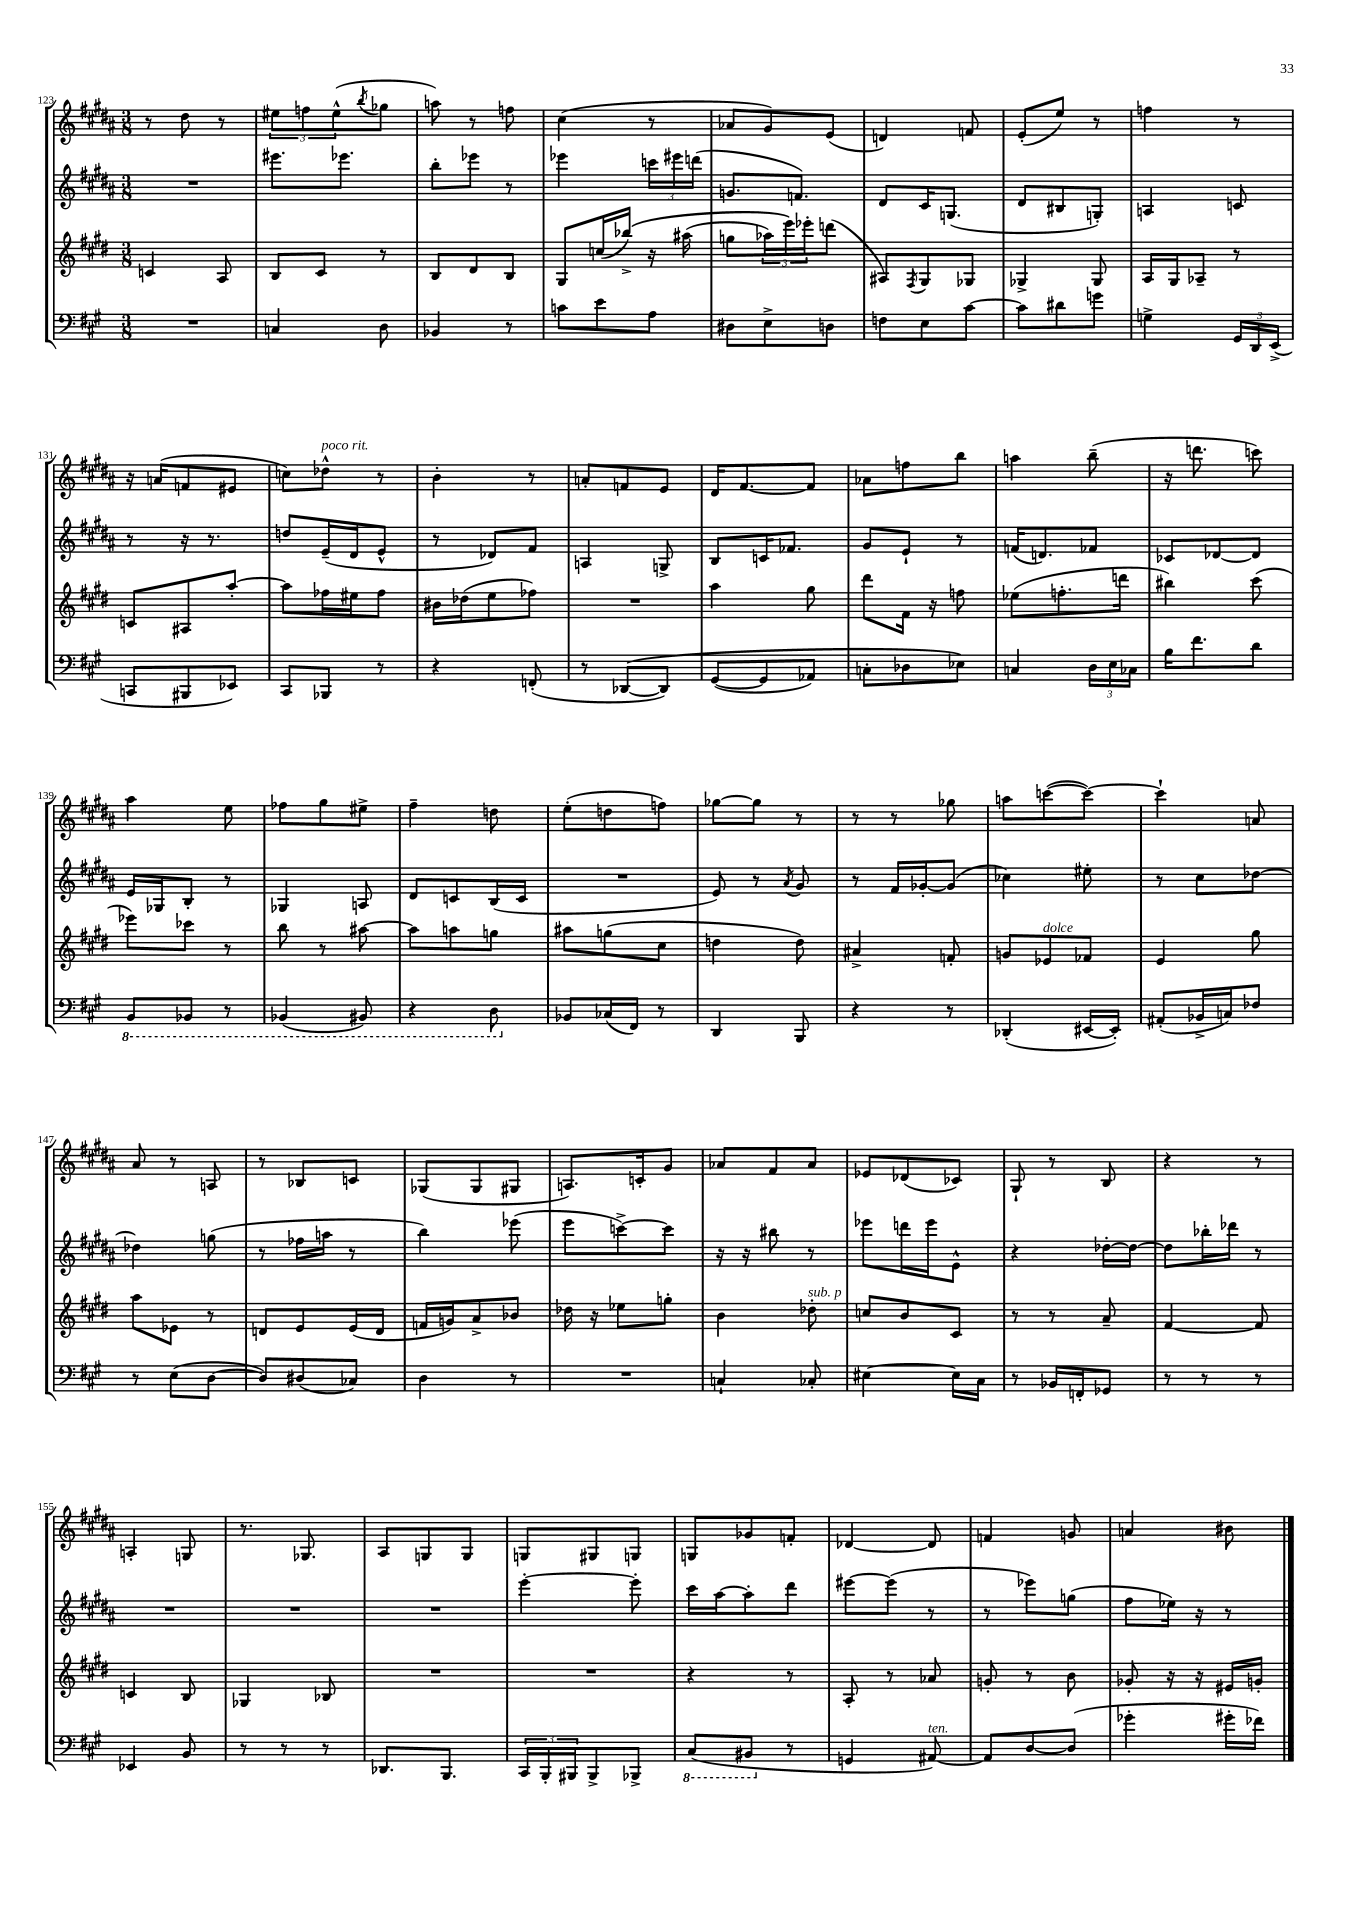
<<
\new StaffGroup <<
\new Staff = "s0" {
    \clef treble \key b \major \numericTimeSignature \time 3/8
    r8 dis''8 r8 |
    \tuplet 3/2 { eis''8 f''8 eis''8-^( } \acciaccatura { b''8 } ges''8 |
    a''8) r8 f''8 |
    cis''4( r8 |
    aes'8 gis'8) e'8( |
    d'4) f'8 |
    e'8-.( e''8) r8 |
    f''4 r8 |
    r16 a'16( f'8 eis'8 |
    c''8) des''8-^^\markup { \italic "poco rit." } r8 |
    b'4-. r8 |
    a'8-. f'8 e'8 |
    dis'16 fis'8.~ fis'8 |
    aes'8 f''8 b''8 |
    a''4 b''8--( |
    r16 d'''8. c'''8) |
    ais''4 e''8 |
    fes''8 gis''8 eis''8-> |
    fis''4-- d''8 |
    e''8-.( d''8 f''8) |
    ges''8~ ges''8 r8 |
    r8 r8 ges''8 |
    a''8 c'''8~( c'''8~) |
    c'''4-! a'8 |
    ais'8 r8 a8 |
    r8 bes8 c'8 |
    ges8( ges8 gis8 |
    a8.) c'16-. gis'8 |
    aes'8 fis'8 aes'8 |
    ees'8 des'8( ces'8) |
    gis8-! r8 b8 |
    r4 r8 |
    a4-. g8 |
    r8. ges8. |
    ais8 g8 g8 |
    g8 gis8 g8 |
    g8 ges'8 f'8-. |
    des'4~ des'8 |
    f'4 g'8 |
    a'4 bis'8 \bar "|." |
}
\new Staff = "s1" {
    \clef treble \key b \major \numericTimeSignature \time 3/8
    R4. |
    eis'''8. ees'''8. |
    b''8-. ees'''8 r8 |
    ees'''4 \tuplet 3/2 { c'''16 eis'''16 d'''16( } |
    g'8. f'8.) |
    dis'8 cis'16 g8.( |
    dis'8 bis8 g8-.) |
    a4 c'8 |
    r8 r16 r8. |
    d''8 e'16--( dis'16 e'8-^ |
    r8 des'8) fis'8 |
    a4 g8-> |
    b8 c'16 fes'8. |
    gis'8 e'8-! r8 |
    f'16( d'8.) fes'8 |
    ces'8 des'8~ des'8 |
    e'16 ges16 b8-. r8 |
    ges4 a8 |
    dis'8 c'8 b16( c'16 |
    R4. |
    e'8) r8 \acciaccatura { ais'8 } gis'8 |
    r8 fis'16 ges'16~-. ges'8( |
    ces''4) eis''8-. |
    r8 cis''8 des''8~ |
    des''4 g''8( |
    r8 fes''16 a''16 r8 |
    b''4) ees'''8( |
    e'''8 c'''8~->) c'''8 |
    r16 r16 bis''8 r8 |
    ees'''8 d'''16 ees'''16 e'8-^ |
    r4 des''16~-. des''16~ |
    des''8 bes''16-. des'''16 r8 |
    R4. |
    R4. |
    R4. |
    e'''4~-. e'''8-. |
    cis'''16 ais''16~ ais''8-. dis'''8 |
    eis'''8~ eis'''8( r8 |
    r8 ees'''8) g''8( |
    fis''8 ees''16) r16 r8 \bar "|." |
}
\new Staff = "s2" {
    \clef treble \key e \major \numericTimeSignature \time 3/8
    c'4 a8 |
    b8 cis'8 r8 |
    b8 dis'8 b8 |
    gis8 c''16( bes''16->)\( r16 ais''16( |
    g''8 \tuplet 3/2 { aes''16) e'''16\) ees'''16-. } d'''8( |
    ais8) \acciaccatura { fis8 } gis8 ges8 |
    ges4-> ges8 |
    a16 gis16 aes8-- r8 |
    c'8 ais8 a''8~-. |
    a''8 fes''16 eis''16 fes''8 |
    bis'16 des''16( e''8 fes''8) |
    R4. |
    a''4 gis''8 |
    dis'''8 fis'16 r16 f''8 |
    ees''8( f''8.-. d'''16 |
    bis''4) cis'''8( |
    ees'''8) ces'''8 r8 |
    b''8 r8 ais''8~ |
    ais''8 a''8 g''8 |
    ais''8 g''8( cis''8 |
    d''4 d''8) |
    ais'4-> f'8-. |
    g'8 ees'8^\markup { \italic "dolce" } fes'8 |
    e'4 gis''8 |
    a''8 ees'8 r8 |
    d'8 e'8 e'16( d'16 |
    f'16 g'16) a'8-> bes'8 |
    des''16 r16 ees''8 g''8-. |
    b'4 des''8-.^\markup { \italic "sub. p" } |
    c''8 b'8 cis'8 |
    r8 r8 a'8-- |
    fis'4~ fis'8 |
    c'4 b8 |
    ges4 bes8 |
    R4. |
    R4. |
    r4 r8 |
    a8-. r8 aes'8 |
    g'8-. r8 b'8 |
    ges'8-. r16 r16 eis'16 g'16-. \bar "|." |
}
\new Staff = "s3" {
    \clef bass \key a \major \numericTimeSignature \time 3/8
    R4. |
    c4 d8 |
    bes,4 r8 |
    c'8 e'8 a8 |
    dis8 e8-> d8 |
    f8 e8 cis'8~ |
    cis'8 dis'8 g'8 |
    g4-> \tuplet 3/2 { gis,16 d,16 e,16->( } |
    c,8 bis,,8 ees,8) |
    cis,8 bes,,8 r8 |
    r4 f,8-.( |
    r8 des,8~\( des,8) |
    gis,8~( gis,8 aes,8) |
    c8-. des8 ees8\) |
    c4 \tuplet 3/2 { d16 e16 ces16 } |
    b16 fis'8. d'8 |
    \ottava #-1 b,,8 bes,,8 r8 |
    bes,,4( bis,,8) |
    r4 d,8 \ottava #0 |
    bes,8 ces16( fis,16) r8 |
    d,4 b,,8 |
    r4 r8 |
    des,4-.( eis,16~ eis,16-.) |
    ais,8-.( bes,16-> c16) fes8 |
    r8 e8( d8~ |
    d8) dis8( ces8) |
    d4 r8 |
    R4. |
    c4-! ces8-. |
    eis4~ eis16 cis16 |
    r8 bes,16 f,16-. ges,8 |
    r8 r8 r8 |
    ees,4 b,8 |
    r8 r8 r8 |
    des,8. b,,8. |
    \tuplet 3/2 { cis,16 b,,16-. bis,,16 } bis,,8-> bes,,8-> |
    \ottava #-1 cis,8( bis,,8 \ottava #0 r8 |
    g,4 ais,8~^\markup { \italic "ten." }) |
    ais,8 d8~ d8( |
    ges'4-. gis'16-. fes'16) \bar "|." |
}
>>
>>
\layout { \context { \Score currentBarNumber = #123 } }
